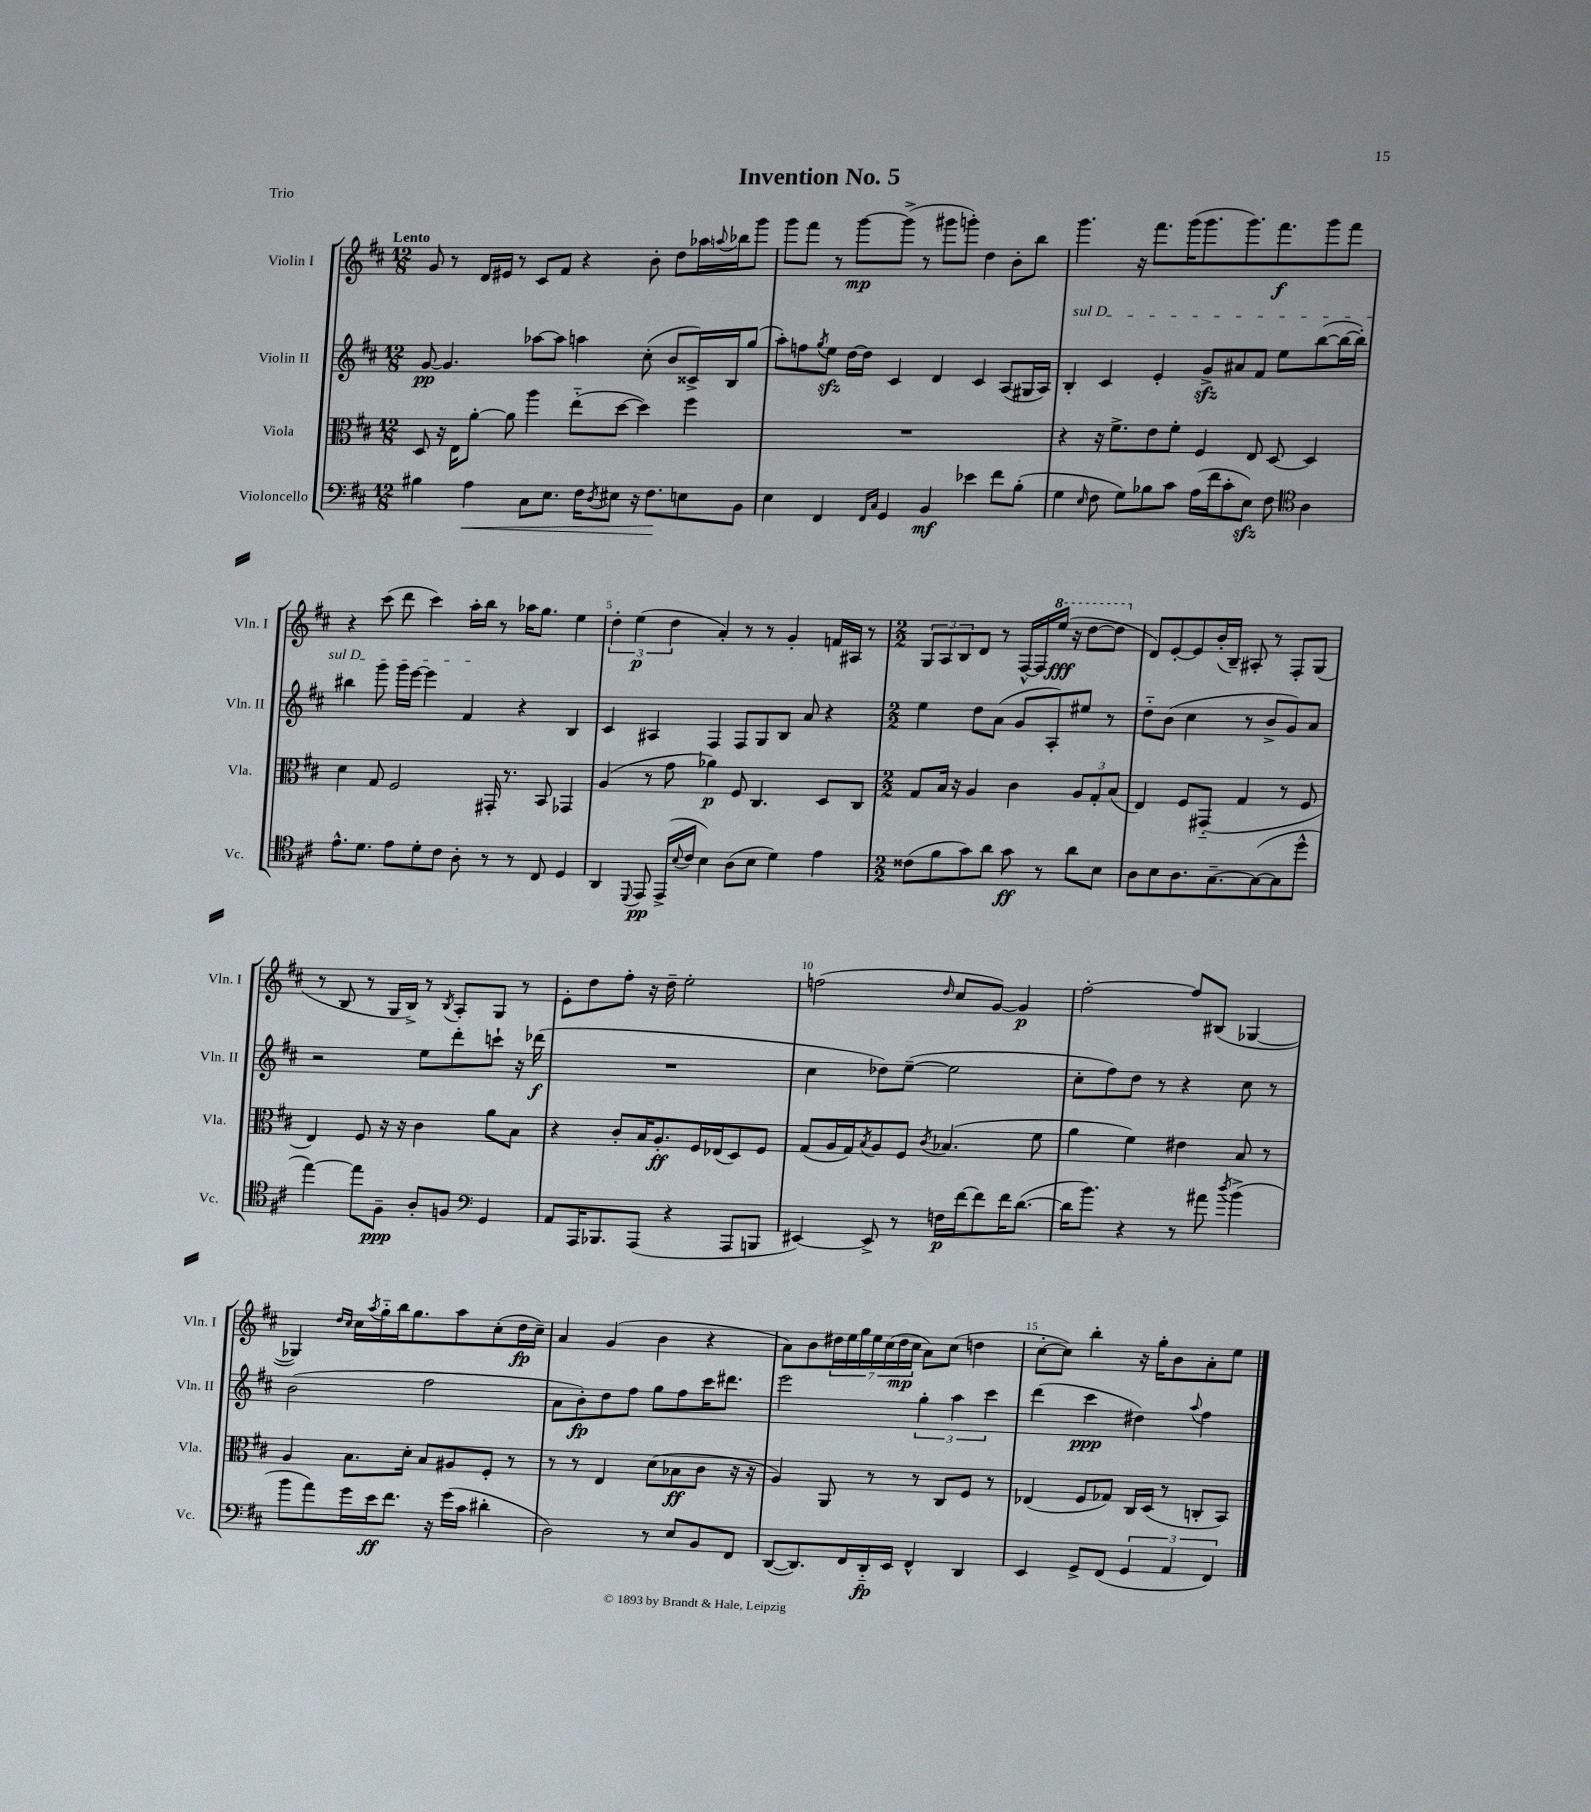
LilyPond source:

\header { title = "Invention No. 5" piece = "Trio" }
<<
\new StaffGroup <<
\new Staff = "s0" \with { instrumentName = "Violin I" shortInstrumentName = "Vln. I" } {
    \clef treble \key d \major \numericTimeSignature \time 12/8 \tempo "Lento"
    g'8 r8 d'16 eis'16 r8 cis'8 fis'8 r4 b'8-. d''8 aes''16 \appoggiatura { a''8 } bes''16 g'''8 |
    g'''8 fis'''8 r8 g'''8~\mp g'''8->( r8 gis'''8 g'''8-.) d''4 b'8-. b''8 |
    g'''4. r16 fis'''8. g'''16( g'''8. g'''8.) fis'''8.\f g'''8 fis'''8 |
    r4 cis'''8( d'''8 cis'''4) a''16-. b''16 r8 aes''16 g''8. e''4 |
    \tuplet 3/2 { d''4-. e''4\p( d''4 } a'4-.) r8 r8 g'4-. f'16 ais16 r8 |
    \numericTimeSignature \time 2/2 \tuplet 3/2 { g8 a8 b8 } d'8 r8 fis16~-^ fis16 \ottava #1 e'''16\fff( r16 d'''8~ d'''8 \ottava #0 |
    d'8) e'8~-. e'8 b'16-.( b16--) ais8-. r8 fis8-. g8( |
    r8 b8 r8 g16 b16->) r8 \acciaccatura { b8 } a8-. g8 r8 |
    e'8-. d''8 fis''8-. r16 d''16-- e''2-. |
    f''2( \grace { d''16 } cis''8 g'8~) g'4\p |
    fis''2~-. fis''8 bis8( ges4~ |
    ges4) \grace { d''16 cis''16 } cis''16 \acciaccatura { a''8 } g''16-_ b''16 g''8. a''8 cis''8-.( d''16\fp cis''16--) |
    a'4 g'4( b'4 r4 |
    a'8) b'8 \tuplet 7/4 { dis''16 e''16 g''16 e''16 cis''16( dis''16\mp cis''16 } a'8) cis''8( d''4 |
    cis''8~-. cis''8) b''4-. r16 g''16-. b'8 a'8-. e''8 \bar "|." |
}
\new Staff = "s1" \with { instrumentName = "Violin II" shortInstrumentName = "Vln. II" } {
    \clef treble \key d \major \numericTimeSignature \time 12/8
    g'8~\pp g'4. aes''8~ aes''8 a''4 cis''8-.( b'8 cisis'16->) b16 g''8( |
    a''8-.) f''8 \acciaccatura { g''8 } e''8\sfz d''16~ d''16 cis'4 d'4 cis'4 a8( gis16 a16) |
    \once \override TextSpanner.bound-details.left.text = \markup { \italic "sul D" } b4-.\startTextSpan cis'4 e'4-. g'8->\sfz ais'8 fis'8 e''8 b''8~( b''16~ b''16-.) |
    bis''4 g'''8 g'''16 e'''16~ e'''4 fis'4\stopTextSpan r4 b4 |
    cis'4 ais4 fis4 fis8 g8 b8 a'8 r4 |
    \numericTimeSignature \time 2/2 e''4 d''8 a'8( g'8 a8-.) eis''8 r8 |
    d''8-_ b'8( cis''4 r8 b'8-> g'8) a'8 |
    r2 e''8 d'''8-. c'''8-! r16 des'''16\f( |
    R1 |
    cis''4 des''8) e''8~--( e''2 |
    cis''8-. fis''8) d''8 r8 r4 cis''8 r8 |
    b'2( fis''2 |
    a'8 b'8-.\fp) d''8 fis''8 g''8 fis''8 cis'''16 dis'''8. |
    e'''2 \tuplet 3/2 { g''4-. a''4 cis'''4 } |
    d'''4( cis'''4\ppp dis''4) \appoggiatura { a''8 } fis''4 \bar "|." |
}
\new Staff = "s2" \with { instrumentName = "Viola" shortInstrumentName = "Vla." } {
    \clef alto \key d \major \numericTimeSignature \time 12/8
    d8 r16 e16 a'8~-. a'8 a''4 e''8-_( d''8~ d''4) fis''4 |
    R1. |
    r4 r16 fis'8.-> e'8 fis'8-. fis4 e8 d8~ d4 |
    d'4 g8 fis2 gis,16-. r8. b,8 ges,4 |
    a4( r8 g'8 aes'4\p) fis8 cis4. d8 cis8 |
    \numericTimeSignature \time 2/2 g8 b16 r16 a4 cis'4 \tuplet 3/2 { a8 g8-. b8( } |
    e4) fis8 gis,8-_( g4 r8 fis8 |
    e4) fis8 r16 r16 cis'4 a'8 b8 |
    r4 cis'8-. b16 a8.-.\ff fis16 ees16( d8) fis8 |
    g8( a16 g16) \acciaccatura { b8 } a8 fis8 \acciaccatura { cis'8 } bes4.( fis'8 |
    a'4 fis'4) eis'4 b8 r8 |
    a4 b8. d'16-. b8 ais8 fis8-. r8 |
    r8 r8 e4 d'8( bes8\ff cis'8 r16 r16 |
    a4) a,8 r8 r8 cis8 fis8 r8 |
    ees4( fis8 ges8) cis16 d16( r8 c8-. b,8) \bar "|." |
}
\new Staff = "s3" \with { instrumentName = "Violoncello" shortInstrumentName = "Vc." } {
    \clef bass \key d \major \numericTimeSignature \time 12/8
    bis4 a4\< cis8 e8. fis16 \acciaccatura { d8 } eis8 r16 fis8.\! e8 b,8 |
    e4 fis,4 \grace { fis,16 cis16 } g,4 b,4\mf ees'4 fis'8 b8-.( |
    g4 \grace { e16 } fis8 g8) bes8 cis'8 a16( fis'16 cis'8-. e8\sfz) fis8 \clef tenor a4 |
    e'8.-^ d'8. e'8 d'8-. cis'8 a8-. r8 r8 cis8 d4 |
    a,4 \appoggiatura { d,8 } e,8\pp e,16->( \appoggiatura { b8 } cis'16 b4) a8( b8 d'4) e'4 |
    \numericTimeSignature \time 2/2 cisis'8( fis'8 g'8) a'8 g'8\ff r8 a'8 b8 |
    a8 b8 a8. g8.~-- g8~( g8 d''8-^ |
    e''4~) e''8 fis8--\ppp a8-. f8 \clef bass g,4 |
    a,8 a,,16 bes,,8. a,,8( r4 a,,8 b,,8 |
    eis,4~) eis,8-> r8 f16\p fis'16~ fis'8 fis'16 d'8.~( |
    d'16 b'8.) r4 r8 ais'8 \acciaccatura { d''8 } b'4->( |
    b'8 a'8) g'16 e'16\ff fis'8. r16 g'16( cis'16 dis'4-. |
    d2) r8 e8 b,8 fis,8 |
    d,8~( d,8.) fis,16 d,16-_\fp e,16 fis,4-^ d,4 |
    e,4 g,8-> fis,8( \tuplet 3/2 { g,4 a,4 fis,4) } \bar "|." |
}
>>
>>
\layout { \context { \Score \override BarNumber.break-visibility = ##(#f #t #t) barNumberVisibility = #(every-nth-bar-number-visible 5) } }
